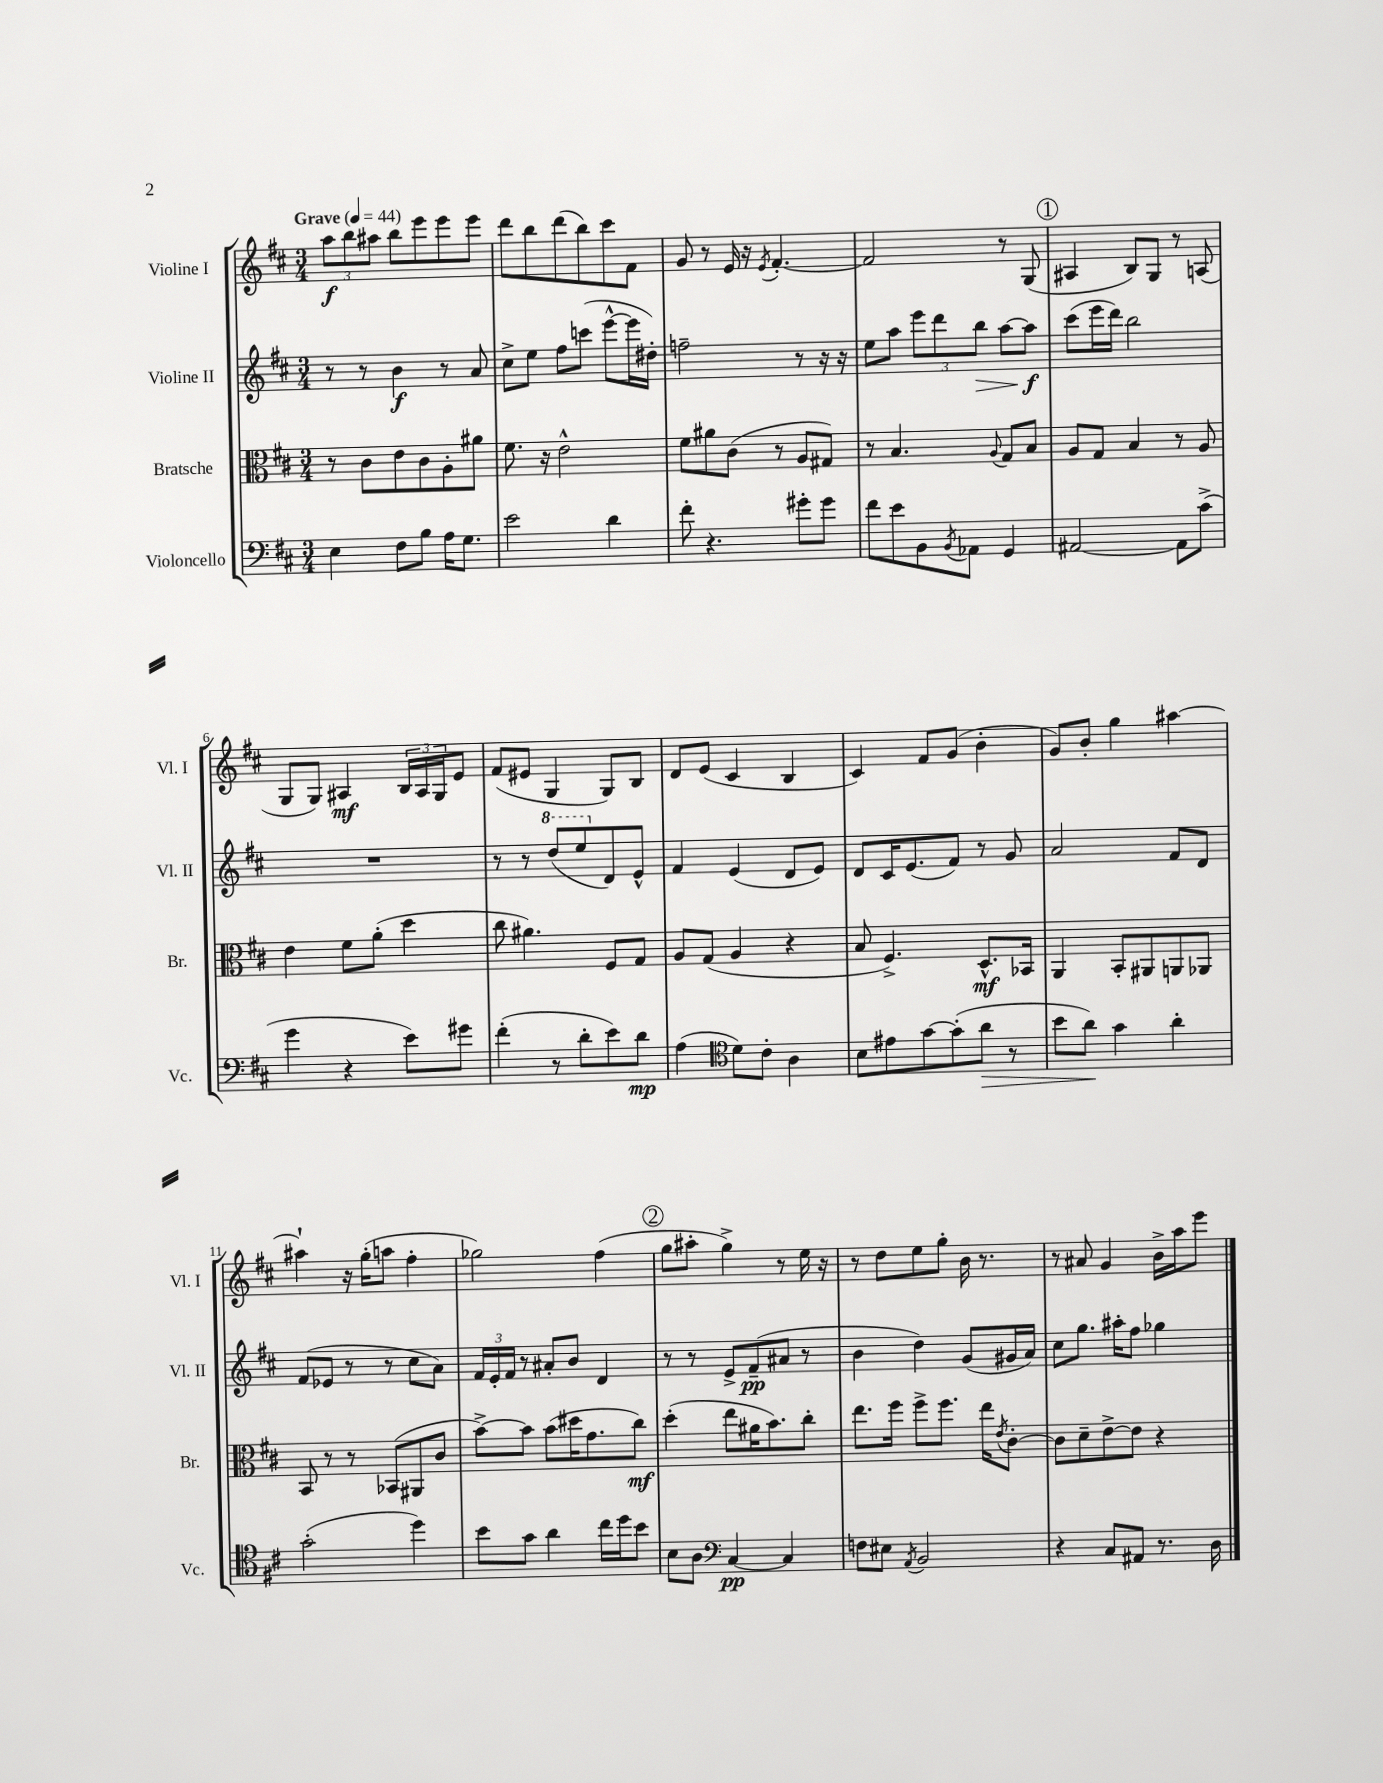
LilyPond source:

<<
\new StaffGroup <<
\new Staff = "s0" \with { instrumentName = "Violine I" shortInstrumentName = "Vl. I" } {
    \clef treble \key d \major \numericTimeSignature \time 3/4 \tempo "Grave" 4 = 44
    \tuplet 3/2 { a''8\f b''8 ais''8 } b''8 e'''8 e'''8 e'''8 |
    d'''8 b''8 d'''8( b''8) cis'''8 fis'8 |
    g'8 r8 e'16 r16 \acciaccatura { e'8 } fis'4.~-. |
    fis'2 r8 g8( |
    \mark \markup { \circle "1" } ais4 b8) g8 r8 a8( |
    g8 g8) ais4\mf \tuplet 3/2 { b16 ais16 g16 } e'8 |
    fis'8( eis'8 g4 g8) b8 |
    d'8 e'8( cis'4 b4 |
    cis'4) fis'8 g'8( b'4-. |
    g'8) b'8-. g''4 ais''4~ |
    ais''4-! r16 g''16-.( a''8 fis''4-. |
    ges''2) fis''4( |
    \mark \markup { \circle "2" } g''8 ais''8-. g''4->) r8 e''16 r16 |
    r8 d''8 e''8 g''8-. b'16 r8. |
    r8 ais'8 g'4 b'16-> a''16 e'''8 \bar "|." |
}
\new Staff = "s1" \with { instrumentName = "Violine II" shortInstrumentName = "Vl. II" } {
    \clef treble \key d \major \numericTimeSignature \time 3/4
    r8 r8 b'4\f r8 a'8 |
    cis''8-> e''8 fis''8 c'''8( e'''8~-^ e'''16 dis''16-.) |
    f''2-- r8 r16 r16 |
    e''8 a''8 \tuplet 3/2 { e'''8 d'''8 b''8\> } a''8~ a''8\f\! |
    \mark \markup { \circle "1" } cis'''8( e'''16 d'''16) b''2 |
    R2. |
    r8 r8 \ottava #1 d'''8( e'''8 \ottava #0 d'8) e'8-^ |
    fis'4 e'4( d'8 e'8) |
    d'8 cis'16 e'8.( fis'8) r8 g'8 |
    a'2 fis'8 d'8 |
    fis'8( ees'8 r8 r8 cis''8 a'8) |
    \tuplet 3/2 { fis'16 e'16-. fis'16 } r8 ais'8-. b'8 d'4 |
    \mark \markup { \circle "2" } r8 r8 e'8-> fis'8--\pp( ais'8 r8 |
    b'4 d''4) g'8( gis'16 a'16) |
    cis''8 g''8. ais''16-. fis''8 ges''4 \bar "|." |
}
\new Staff = "s2" \with { instrumentName = "Bratsche" shortInstrumentName = "Br." } {
    \clef alto \key d \major \numericTimeSignature \time 3/4
    r8 cis'8 e'8 cis'8 a8-. ais'8 |
    fis'8. r16 e'2-^ |
    fis'8 ais'8 cis'8( r8 a8 gis8) |
    r8 b4. \appoggiatura { a8 } g8 b8 |
    \mark \markup { \circle "1" } a8 g8 b4 r8 a8 |
    e'4 fis'8 a'8-.( d''4 |
    cis''8 ais'4.) fis8 g8 |
    a8 g8( a4 r4 |
    b8 fis4.->) d8.-^\mf bes,16 |
    a,4 b,8-. ais,8 a,8 aes,8 |
    b,8 r8 r8 bes,8( ais,8 cis'8 |
    b'8~->) b'8 b'8( dis''16 g'8. cis''8\mf) |
    \mark \markup { \circle "2" } d''4-.( e''8 ais'16 b'8.) cis''8-. |
    e''8. fis''16 fis''8-> fis''8. e''16 \acciaccatura { e'8 } cis'8~-. |
    cis'8 d'8-- e'8~-> e'8 r4 \bar "|." |
}
\new Staff = "s3" \with { instrumentName = "Violoncello" shortInstrumentName = "Vc." } {
    \clef bass \key d \major \numericTimeSignature \time 3/4
    e4 fis8 b8 a16 g8. |
    e'2 d'4 |
    fis'8-. r4. gis'8-. gis'8 |
    fis'8 e'8 b,8 \acciaccatura { b,8 } aes,8 g,4 |
    \mark \markup { \circle "1" } ais,2~ ais,8 cis'8->( |
    g'4 r4 e'8) gis'8 |
    fis'4-.( r8 d'8-. e'8) d'8\mp |
    a4( \clef tenor d'8) cis'8-. a4 |
    b8 eis'8 g'8~ g'8-.( a'8\> r8 |
    b'8 a'8\!) g'4 a'4-. |
    g'2-.( d''4) |
    b'8 g'8 a'4 cis''16 d''16 b'8 |
    \mark \markup { \circle "2" } b8 a8 \clef bass cis4~\pp cis4 |
    f8 eis8 \acciaccatura { a,8 } b,2 |
    r4 cis8 ais,8 r8. d16 \bar "|." |
}
>>
>>
